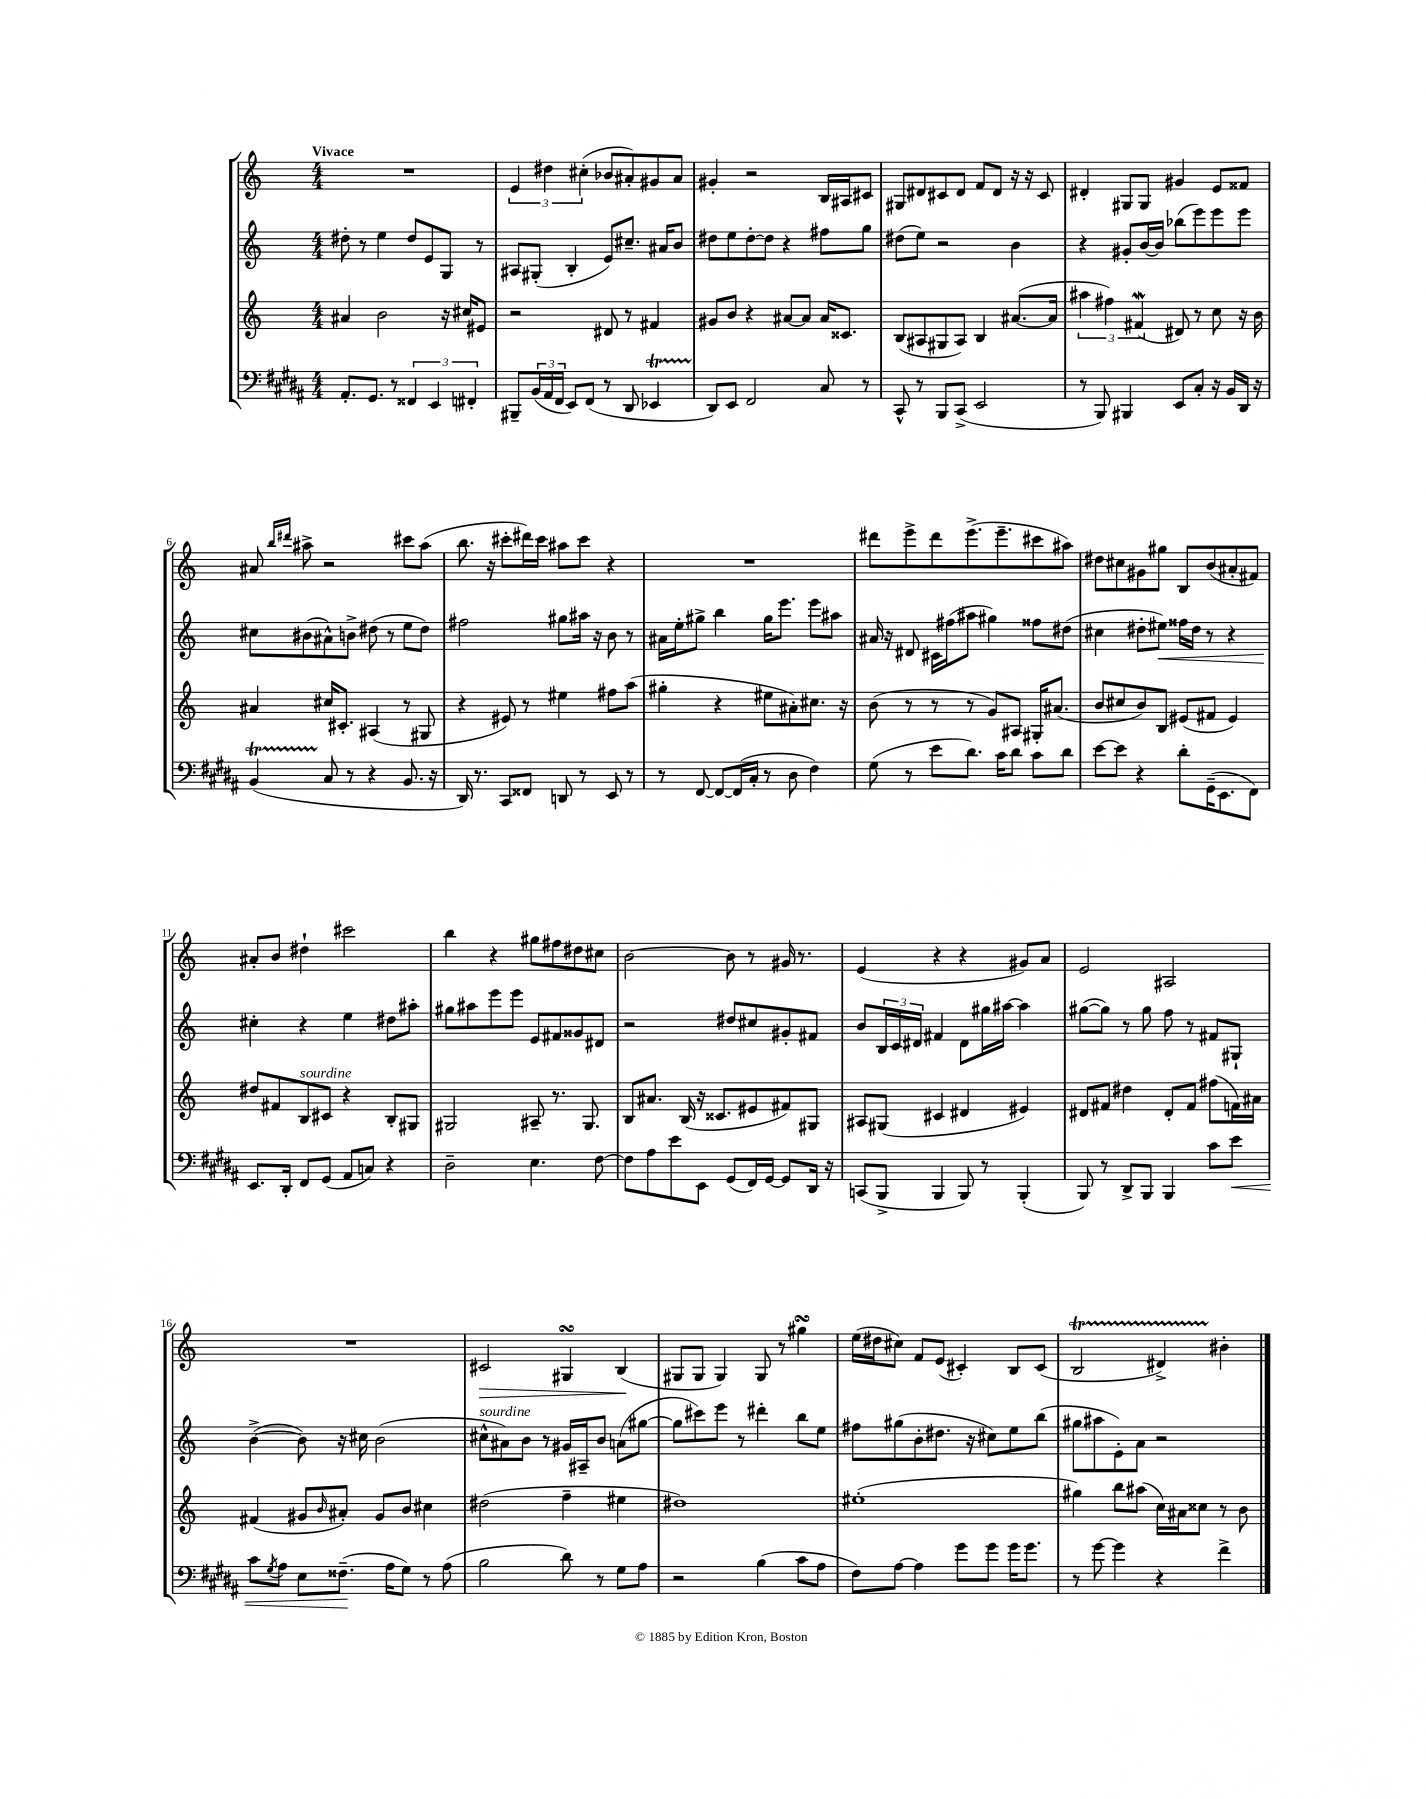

**kern	**dynam	**kern	**kern	**dynam	**kern	**dynam
*part4	*part4	*part3	*part2	*part2	*part1	*part1
*staff4	*staff4	*staff3	*staff2	*staff2	*staff1	*staff1
*clefF4	*	*clefG2	*clefG2	*	*clefG2	*
*k[f#c#g#d#a#]	*	*k[]	*k[]	*	*k[]	*
*M4/4	*	*M4/4	*M4/4	*	*M4/4	*
=1	=1	=1	=1	=1	=1	=1
!	!	!	!	!	!LO:TX:a:B:t=Vivace	!
8.AA#'/L	.	4a#X/	8dd#X'\	.	1r	.
.	.	.	8r	.	.	.
8.GG#/J	.	.	.	.	.	.
.	.	2b\	4ee\	.	.	.
8r	.	.	.	.	.	.
6FF##X/	.	.	8dd#/L	.	.	.
.	.	.	8e/	.	.	.
6EE/	.	.	.	.	.	.
.	.	16r	8G/J	.	.	.
.	.	16cc#X/KL	.	.	.	.
6FF#X'/	.	.	.	.	.	.
.	.	8e#X/J	8r	.	.	.
=2	=2	=2	=2	=2	=2	=2
8BBB#X~/L	.	2r	8A#X/L	.	6e/	.
(24BB/L	.	.	(8G#X'/J	.	.	.
24AA#/	.	.	.	.	6dd#X\	.
24FF#/JJ	.	.	.	.	.	.
8EE/L)	.	.	4B'/	.	.	.
.	.	.	.	.	(6cc#X'\	.
(8FF#/J	.	.	.	.	.	.
8r	.	8d#X/	8e/L)	.	8b-X/L	.
8DD#/	.	8r	8.cc#X~/J	.	8a#X'/)	.
4EE-XT/	.	4f#X/	.	.	8g#X/	.
.	.	.	16a#X/KL	.	.	.
.	.	.	8b/J	.	8a#/J	.
=3	=3	=3	=3	=3	=3	=3
8DD#/L)	.	8g#X/L	8dd#X\L	.	4g#X'/	.
8EE/J	.	8b/J	8ee\	.	.	.
2FF#/	.	4r	[8dd#'\	.	2r	.
.	.	.	8dd#\J]	.	.	.
.	.	[8a#X/L	4r	.	.	.
.	.	8a#/J]	.	.	.	.
8C#/	.	16a#/KL	8ff#X\L	.	16B/LL	.
.	.	8.c##X/J	.	.	16A#X/J	.
8r	.	.	8gg\J	.	8c#X/J	.
=4	=4	=4	=4	=4	=4	=4
8CC#^^/	.	(8B/L	(8dd#X\L	.	8G#X/L	.
8r	.	8A#X/	8ee\J)	.	8d#X/	.
8BBB/L	.	8G#X/	2r	.	8c#X/	.
(8CC#^/J	.	8A#/J)	.	.	8d#/J	.
2EE/	.	4B/	.	.	8f/L	.
.	.	.	.	.	8d#/J	.
.	.	([8.a#X/L	4b\	.	16r	.
.	.	.	.	.	16r	.
.	.	.	.	.	8c#/	.
.	.	16a#/Jk]	.	.	.	.
=5	=5	=5	=5	=5	=5	=5
8r	.	6aa#X\	4r	.	4d#X'/	.
8BBB/)	.	.	.	.	.	.
.	.	6ff#X\)	.	.	.	.
4BBB#X/	.	.	8g#X'/L	.	8G#X/L	.
.	.	(6f#XW/	.	.	.	.
.	.	.	[16b/L	.	8G#/J	.
.	.	.	16b/JJ]	.	.	.
8EE/L	.	8d#X/)	(8bb-X\L	.	4g#X/	.
8C#'/J	.	8r	8eee\)	.	.	.
16r	.	8cc\	8eee\	.	8e/L	.
16BB/LL	.	.	.	.	.	.
16DD#/JJ	.	16r	8eee\J	.	8f##X/J	.
16r	.	16b\	.	.	.	.
!!LO:LB:g=z
=6	=6	=6	=6	=6	=6	=6
(4BBT/	.	4a#X/	8cc#X\L	.	8a#X/	.
.	.	.	.	.	16qqbb/LL	.
.	.	.	.	.	16qqddd#X/JJ	.
.	.	.	(8b#X\	.	8aa#X^\	.
8C#/	.	16cc#X/KL	8a#X^^\)	.	2r	.
.	.	8.c#X'/J	.	.	.	.
8r	.	.	8bn^\J	.	.	.
4r	.	(4A#X/	(8dd#X\	.	.	.
.	.	.	8r	.	.	.
8.BB/	.	8r	8ee\L	.	8ccc#X\L	.
.	.	8G#X/	8dd#\J)	.	(8aa#\J	.
16r	.	.	.	.	.	.
=7	=7	=7	=7	=7	=7	=7
16DD#/)	.	4r	2ff#X\	.	8.bb\	.
8.r	.	.	.	.	.	.
.	.	.	.	.	16r	.
8CC#/L	.	8e#X/)	.	.	8ccc#X'\L	.
8FF##X/J	.	8r	.	.	16ddd#X\L)	.
.	.	.	.	.	16ccc#\JJ	.
8DDn/	.	4ee#X\	8gg#X\L	.	8aa#X\L	.
8r	.	.	16aa#X\Jk	.	8ccc#\J	.
.	.	.	16r	.	.	.
8EE/	.	8ff#X\L	8b\	.	4r	.
8r	.	(8aa\J	8r	.	.	.
=8	=8	=8	=8	=8	=8	=8
8r	.	4gg#X'\	16a#X\LL	.	1r	.
.	.	.	16ee'\J	.	.	.
[8FF#/	.	.	8gg#X^\J	.	.	.
8FF#/L_	.	4r	4bb\	.	.	.
(16FF#/L]	.	.	.	.	.	.
16C#'/JJ	.	.	.	.	.	.
8r	.	8ee#X\L	16gg#\KL	.	.	.
.	.	.	8.eee\J	.	.	.
8D#\	.	8a#X'\)	.	.	.	.
4F#\)	.	8.cc#X\J	8eee\L	.	.	.
.	.	.	8aa#X\J	.	.	.
.	.	16r	.	.	.	.
=9	=9	=9	=9	=9	=9	=9
(8G#\	.	(8b\	16a#X/	.	8ddd#X\L	.
.	.	.	16r	.	.	.
8r	.	8r	8d#X/	.	8eee^\	.
8e\L	.	8r	16c#X\LL	.	8ddd#\	.
.	.	.	(16ff#X\J	.	.	.
8.d#\J)	.	8r	8aa#X\J	.	(8.eee^\	.
.	.	8g/L)	4gg#X\)	.	.	.
16c#\KL	.	.	.	.	8.eee~\	.
8d#\J	.	8A#X/J	.	.	.	.
8c#\L	.	16G#X'/KL	8ff##X\L	.	8ccc#X\	.
.	.	(8.a#X/J	.	.	.	.
8d#\J	.	.	(8dd#X\J	.	8aa#X\J)	.
=10	=10	=10	=10	=10	=10	=10
[8e\L	.	8b/L	4cc#X\	.	8dd#X\L	.
8e\J]	.	8cc#X/	.	.	8cc#X\	.
4r	.	8b/)	8dd#X'\L	.	8g#X\	.
!	!	!	!	!LO:HP:b	!	!
.	.	8B/J	8ee#X\J)	<	8gg#X\J	.
8d#'\L	.	(8e#X/L	16ff##X\LL	.	8B/L	.
.	.	.	16dd#\JJ	.	.	.
(16GG#~\K	.	8f#X/J	8r	.	(8b/	.
8.EE\	.	.	.	.	.	.
.	.	4e#/)	4r	.	8a#X'/	.
8FF#\J)	.	.	.	.	8f#X/J)	.
!!LO:LB:g=z
=11	=11	=11	=11	=11	=11	=11
8.EE/L	.	8dd#X/L	4cc#X'\	.	8a#X'/L	.
.	.	8f#X/	.	.	8b/J	.
16DD#'/Jk	.	.	.	.	.	.
!	!	!LO:TX:a:i:t=sourdine	!	!	!	!
8FF#/L	.	8B/	4r	[	4dd#X`\	.
(8GG#/J	.	8c#X/J	.	.	.	.
8AA#/L	.	4r	4ee\	.	2ccc#X\	.
8Cn/J)	.	.	.	.	.	.
4r	.	8B'/L	8dd#X\L	.	.	.
.	.	8G#X/J	8aa#X'\J	.	.	.
=12	=12	=12	=12	=12	=12	=12
2D#~\	.	2G#X/	8gg#X\L	.	4bb\	.
.	.	.	8aa#X\	.	.	.
.	.	.	8eee\	.	4r	.
.	.	.	8eee\J	.	.	.
4.E\	.	8A#X~/	8e/L	.	8gg#X\L	.
.	.	8.r	8f#X/	.	8ff#X\	.
.	.	.	8g##X/	.	8dd#X\	.
.	.	8.G#/	.	.	.	.
[8F#\	.	.	8d#X/J	.	8cc#X\J	.
=13	=13	=13	=13	=13	=13	=13
8F#\L]	.	8B/L	2r	.	[2b\	.
8A#\	.	8.a#X/J	.	.	.	.
8e\	.	.	.	.	.	.
.	.	(16B/	.	.	.	.
8EE\J	.	16r	.	.	.	.
.	.	8.c##X/L	.	.	.	.
(8GG#/L	.	.	8dd#X/L	.	8b\]	.
16FF#/L)	.	8e#X/	8cc#X/	.	8r	.
[16GG#/JJ	.	.	.	.	.	.
8GG#/L]	.	8f#X/)	8g#X'/	.	16g#X/	.
.	.	.	.	.	8.r	.
16DD#/Jk	.	8G#X/J	8f#X/J	.	.	.
16r	.	.	.	.	.	.
=14	=14	=14	=14	=14	=14	=14
(8CCn/L	.	8A#X/L	8b/L	.	(4e/	.
8BBB^/J	.	(8G#X/J	24B/L	.	.	.
.	.	.	24c/	.	.	.
.	.	.	24d#X/JJ	.	.	.
4BBB/	.	4c#X/	4f#X/	.	4r	.
8BBB/)	.	4d#X/	8d#\L	.	4r	.
8r	.	.	16gg#X\L	.	.	.
.	.	.	[16aa#X\JJ	.	.	.
(4BBB'/	.	4e#X/)	4aa#\]	.	8g#X/L)	.
.	.	.	.	.	8a/J	.
=15	=15	=15	=15	=15	=15	=15
8BBB/)	.	8d#X/L	([8gg#X\L	.	2e/	.
8r	.	8f#X/J	8gg#\J])	.	.	.
8DD#^/L	.	4dd#X\	8r	.	.	.
8BBB/J	.	.	8gg#\	.	.	.
4BBB/	.	8d#'/L	8ff\	.	2A#X/	.
.	.	8f#/J	8r	.	.	.
8c#\L	.	(8ff#X\L	8f#X/L	.	.	.
!	!LO:HP:b	!	!	!	!	!
8e\J	<	16fn\L)	8G#X`/J	.	.	.
.	.	16a#X\JJ	.	.	.	.
!!LO:LB:g=z
=16	=16	=16	=16	=16	=16	=16
8c#\L	.	(4f#X/	([4b^\	.	1r	.
8qG#/	.	.	.	.	.	.
8A#\J	.	.	.	.	.	.
8E\L	.	8g#X/L	8b\])	.	.	.
.	.	16qqb/	.	.	.	.
(8.F##X~\J	.	8a#X'/J)	16r	.	.	.
.	.	.	16cc#X\	.	.	.
.	.	8g#/L	(2b\	.	.	.
16A#\KL	[	.	.	.	.	.
8G#\J)	.	8b/J	.	.	.	.
8r	.	4cc#X\	.	.	.	.
(8A#\	.	.	.	.	.	.
=17	=17	=17	=17	=17	=17	=17
!	!	!	!LO:TX:a:i:t=sourdine	!	!	!
!	!	!	!	!	!	!LO:HP:b
2B\	.	(2dd#X\	8cc#X^^\L	.	2c#X/	>
.	.	.	8a#X\)	.	.	.
.	.	.	8b\J	.	.	.
.	.	.	8r	.	.	.
8d#\)	.	4ff~\	16g#X/LL	.	4G#XsSsS/	.
.	.	.	16A#X~/J	.	.	.
8r	.	.	8b/J	.	.	.
8G#\L	.	4ee#X\	(8an\L	.	(4B/	.
8A#\J	.	.	[8gg#X\J	.	.	.
.	.	.	.	.	.	]
=18	=18	=18	=18	=18	=18	=18
2r	.	1dd#X)	8gg#\L]	.	8G#X/L	.
.	.	.	8ccc#X\)	.	8G#/J	.
.	.	.	8eee\J	.	4G#/)	.
.	.	.	8r	.	.	.
(4B\	.	.	4ddd#X'\	.	8G#/	.
.	.	.	.	.	8r	.
8c#\L	.	.	8bb\L	.	4gg#XsSsS\	.
8A#\J	.	.	8ee\J	.	.	.
=19	=19	=19	=19	=19	=19	=19
8F#\L)	.	(1ee#X'	8ff#X\L	.	(16ee\LL	.
.	.	.	.	.	16dd#X\J	.
[8A#\J	.	.	(8gg#X\	.	8cc#X\J)	.
4A#\]	.	.	8b'\	.	8f/L	.
.	.	.	8.dd#X\J	.	(8e/J	.
8g#\L	.	.	.	.	4c#X'/)	.
.	.	.	16r	.	.	.
8g#\J	.	.	8cc#X\L)	.	.	.
16g#\KL	.	.	8ee\	.	8B/L	.
8.g#\J	.	.	.	.	.	.
.	.	.	(8bb\J	.	(8c#/J	.
=20	=20	=20	=20	=20	=20	=20
8r	.	4gg#X\)	8gg#X\L	.	2Bt/	.
[8g#\	.	.	8aa#X\	.	.	.
4g#\]	.	8bb\L	8e'\)	.	.	.
.	.	(8aa#X\J	8a\J	.	.	.
4r	.	16cc\LL)	2r	.	4d#XTTT^/)	.
.	.	16a#X\J	.	.	.	.
.	.	8cc##X\J	.	.	.	.
4f#^\	.	8r	.	.	4b#X'\	.
.	.	8b\	.	.	.	.
==	==	==	==	==	==	==
*-	*-	*-	*-	*-	*-	*-
